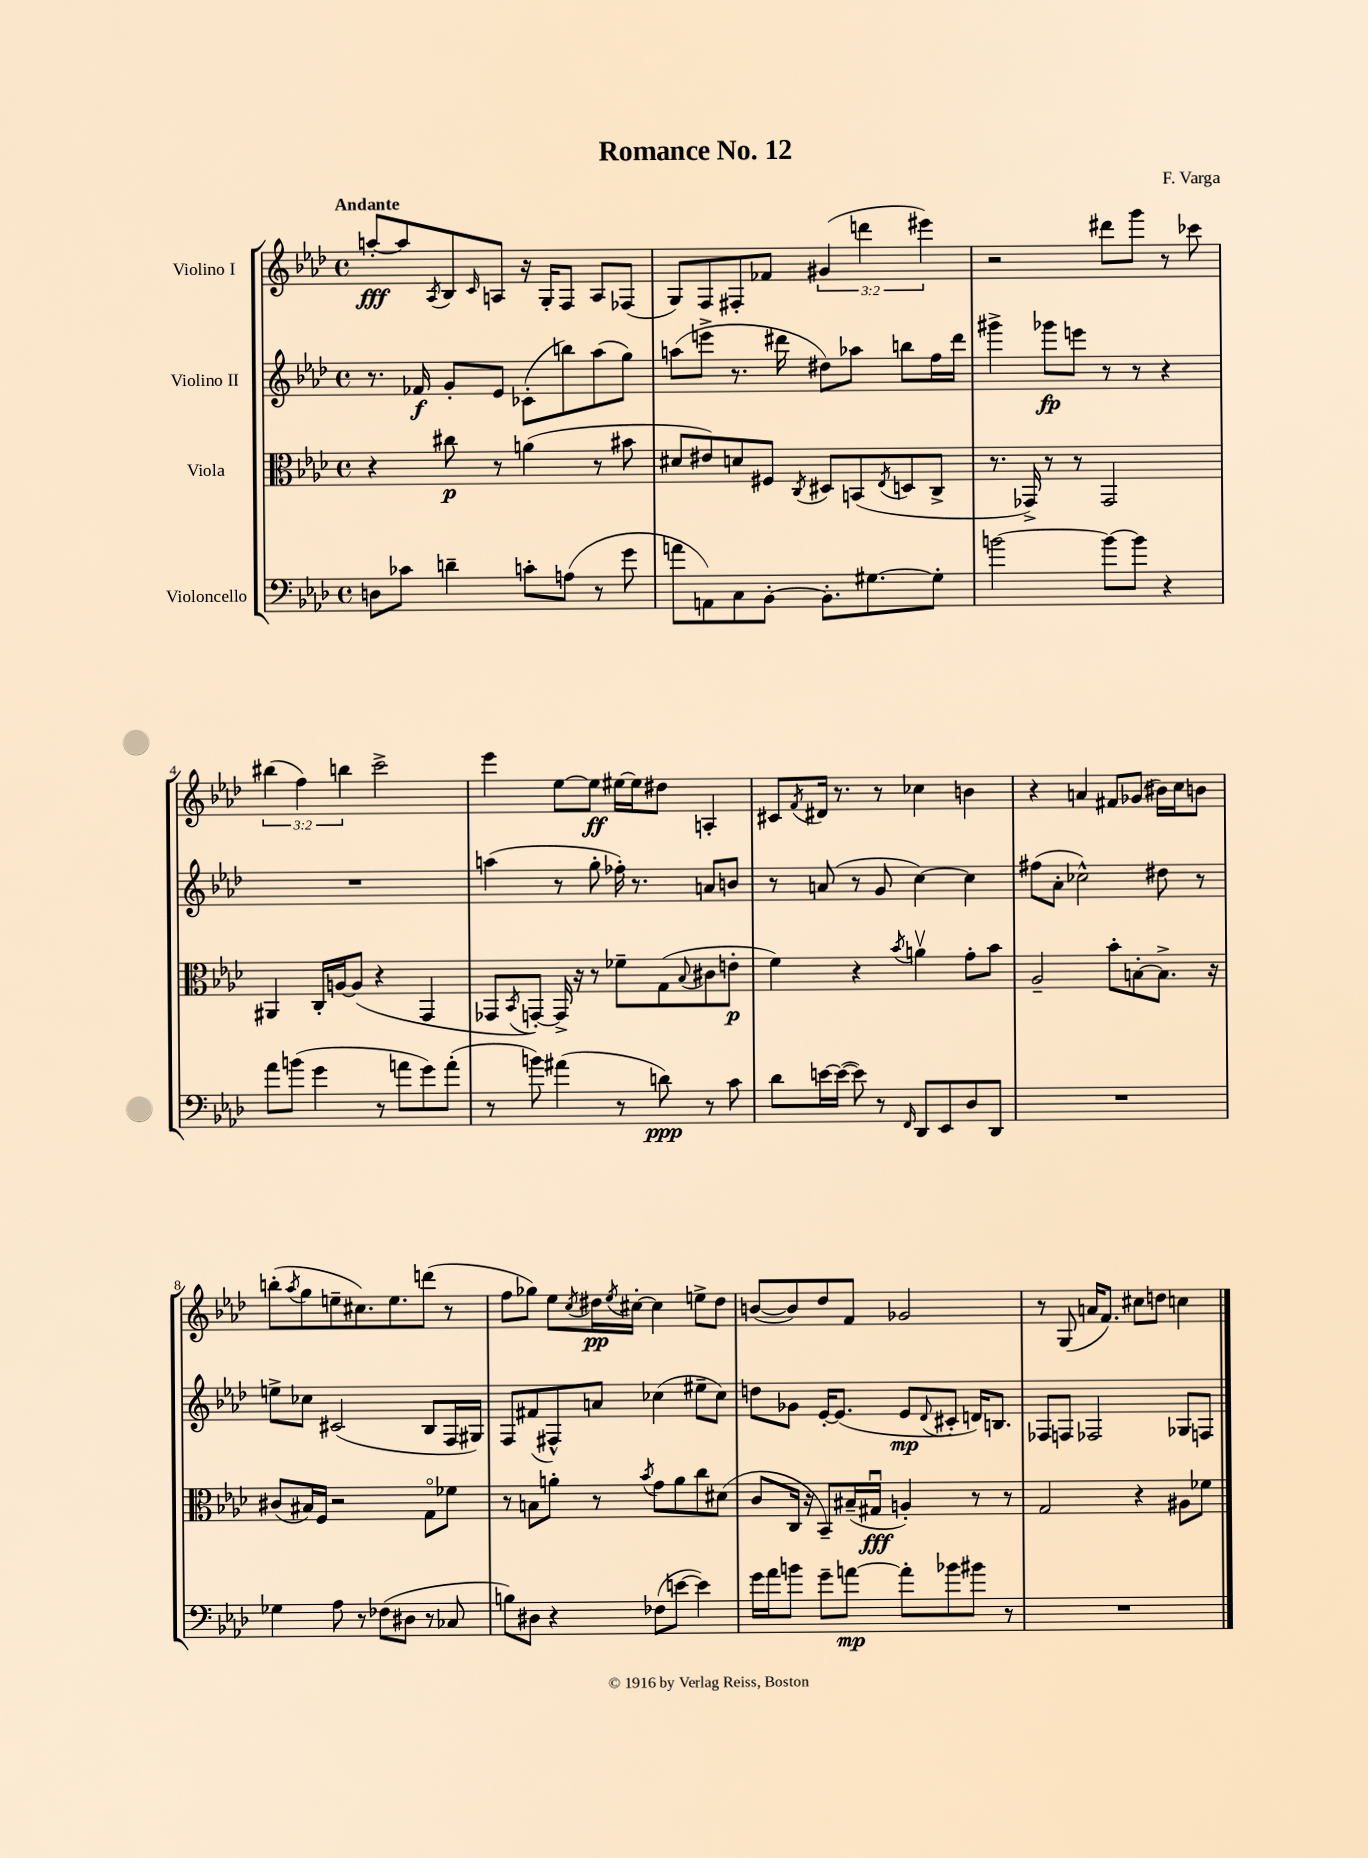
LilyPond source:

\header { title = "Romance No. 12" composer = "F. Varga" }
<<
\new StaffGroup <<
\new Staff = "s0" \with { instrumentName = "Violino I" } {
    \clef treble \key aes \major \defaultTimeSignature \time 4/4 \override Staff.TupletNumber.text = #tuplet-number::calc-fraction-text \tempo "Andante"
    a''8~-.\fff a''8 \acciaccatura { aes8 } bes8 \grace { c'16 } a8 r16 g16-. f8 a8 fes8( |
    g8) f8 fis8-. fes'8 \tuplet 3/2 { gis'4( d'''4 eis'''4) } |
    r2 dis'''8 g'''8 r8 ces'''8 |
    \tuplet 3/2 { bis''4( f''4) b''4 } c'''2-> |
    ees'''4 ees''8~ ees''8\ff eis''16~ eis''16 dis''8 a4-. |
    cis'8 \acciaccatura { f'8 } dis'16 r8. r8 ces''4 b'4 |
    r4 a'4 fis'8 ges'8( bis'16) c''16 b'8 |
    b''8-.( \acciaccatura { aes''8 } g''8 e''8-- cis''8.) e''8. d'''8( r8 |
    f''8 ges''8) ees''8 \acciaccatura { c''8 } dis''16\pp \acciaccatura { ees''8 } cis''16~-. cis''4 e''8-> dis''8 |
    b'8~( b'8) des''8 f'8 ges'2 |
    r8 g8( a'16 f'8.) cis''8 d''8 c''4 \bar "|." |
}
\new Staff = "s1" \with { instrumentName = "Violino II" } {
    \clef treble \key aes \major \defaultTimeSignature \time 4/4
    r8. fes'16\f g'8-. ees'8 ces'8-.( b''8) aes''8( g''8) |
    a''8( e'''8-> r8. dis'''16 dis''8) aes''8 b''8 f''16 dis'''16 |
    gis'''4-> ges'''8\fp e'''8 r8 r8 r4 |
    R1 |
    a''4( r8 g''8-. fes''16-.) r8. a'8 b'8 |
    r8 a'8( r8 g'8 c''4~) c''4 |
    fis''8( aes'8-. ces''2-^) dis''8 r8 |
    e''8-> ces''8 cis'2( bes8 f16 gis16) |
    f8 fis'8( fis8-^) a'8 ces''4( eis''8-- ces''8) |
    d''8 ges'8 ees'16~-. ees'8.( ees'8\mp \appoggiatura { des'8 } cis'8-. d'16) b8. |
    fes8 f8 fes2 ges8 f8 \bar "|." |
}
\new Staff = "s2" \with { instrumentName = "Viola" } {
    \clef alto \key aes \major \defaultTimeSignature \time 4/4
    r4 cis''8\p r8 a'4( r8 bis'8 |
    dis'8 eis'8) d'8 fis8 \acciaccatura { c8 } dis8 b,8( \acciaccatura { ees8 } d8 c8-> |
    r8. ges,16->) r8 r8 ges,2 |
    ais,4 c16-. a16~ a8( r4 g,4 |
    ges,8 \acciaccatura { bes,8 } g,8~-.) g,16-> r16 r8 fes'8-- g8( \appoggiatura { bes8 } cis'8 e'8-.\p |
    f'4) r4 \acciaccatura { bes'8 } a'4\upbow g'8-. bes'8 |
    aes2-- bes'8-. b8~-. b8.-> r16 |
    cis'8( bis16) f16 r2 g8\flageolet fes'8 |
    r8 b8 a'8-. r8 \acciaccatura { bes'8 } g'8 a'8 c''8 dis'8( |
    c'8 c16 r16 bes,8--) bis16--( gis16\downbow\fff a4-.) r8 r8 |
    g2 r4 ais8 fes'8 \bar "|." |
}
\new Staff = "s3" \with { instrumentName = "Violoncello" } {
    \clef bass \key aes \major \defaultTimeSignature \time 4/4
    d8 ces'8 d'4-- c'8-. a8( r8 g'8 |
    a'8 a,8) c8 bes,8~-. bes,8.-. gis8.~ gis8-. |
    b'2~ b'8~ b'8 r4 |
    aes'8 b'8( g'4 r8 a'8 g'8) a'8-.( |
    r8 b'8) ais'4( r8 d'8\ppp) r8 c'8 |
    des'8 e'16~ e'16~( e'8) r8 \grace { f,16 } des,8 ees,8 des8 des,8 |
    R1 |
    ges4 aes8 r8 fes8( dis8 r8 ces8 |
    b8) dis8 r4 fes8( e'8~ e'4) |
    g'16 aes'16 b'8 g'8-- a'8~\mp a'8-. bes'8 bis'8 r8 |
    R1 \bar "|." |
}
>>
>>
